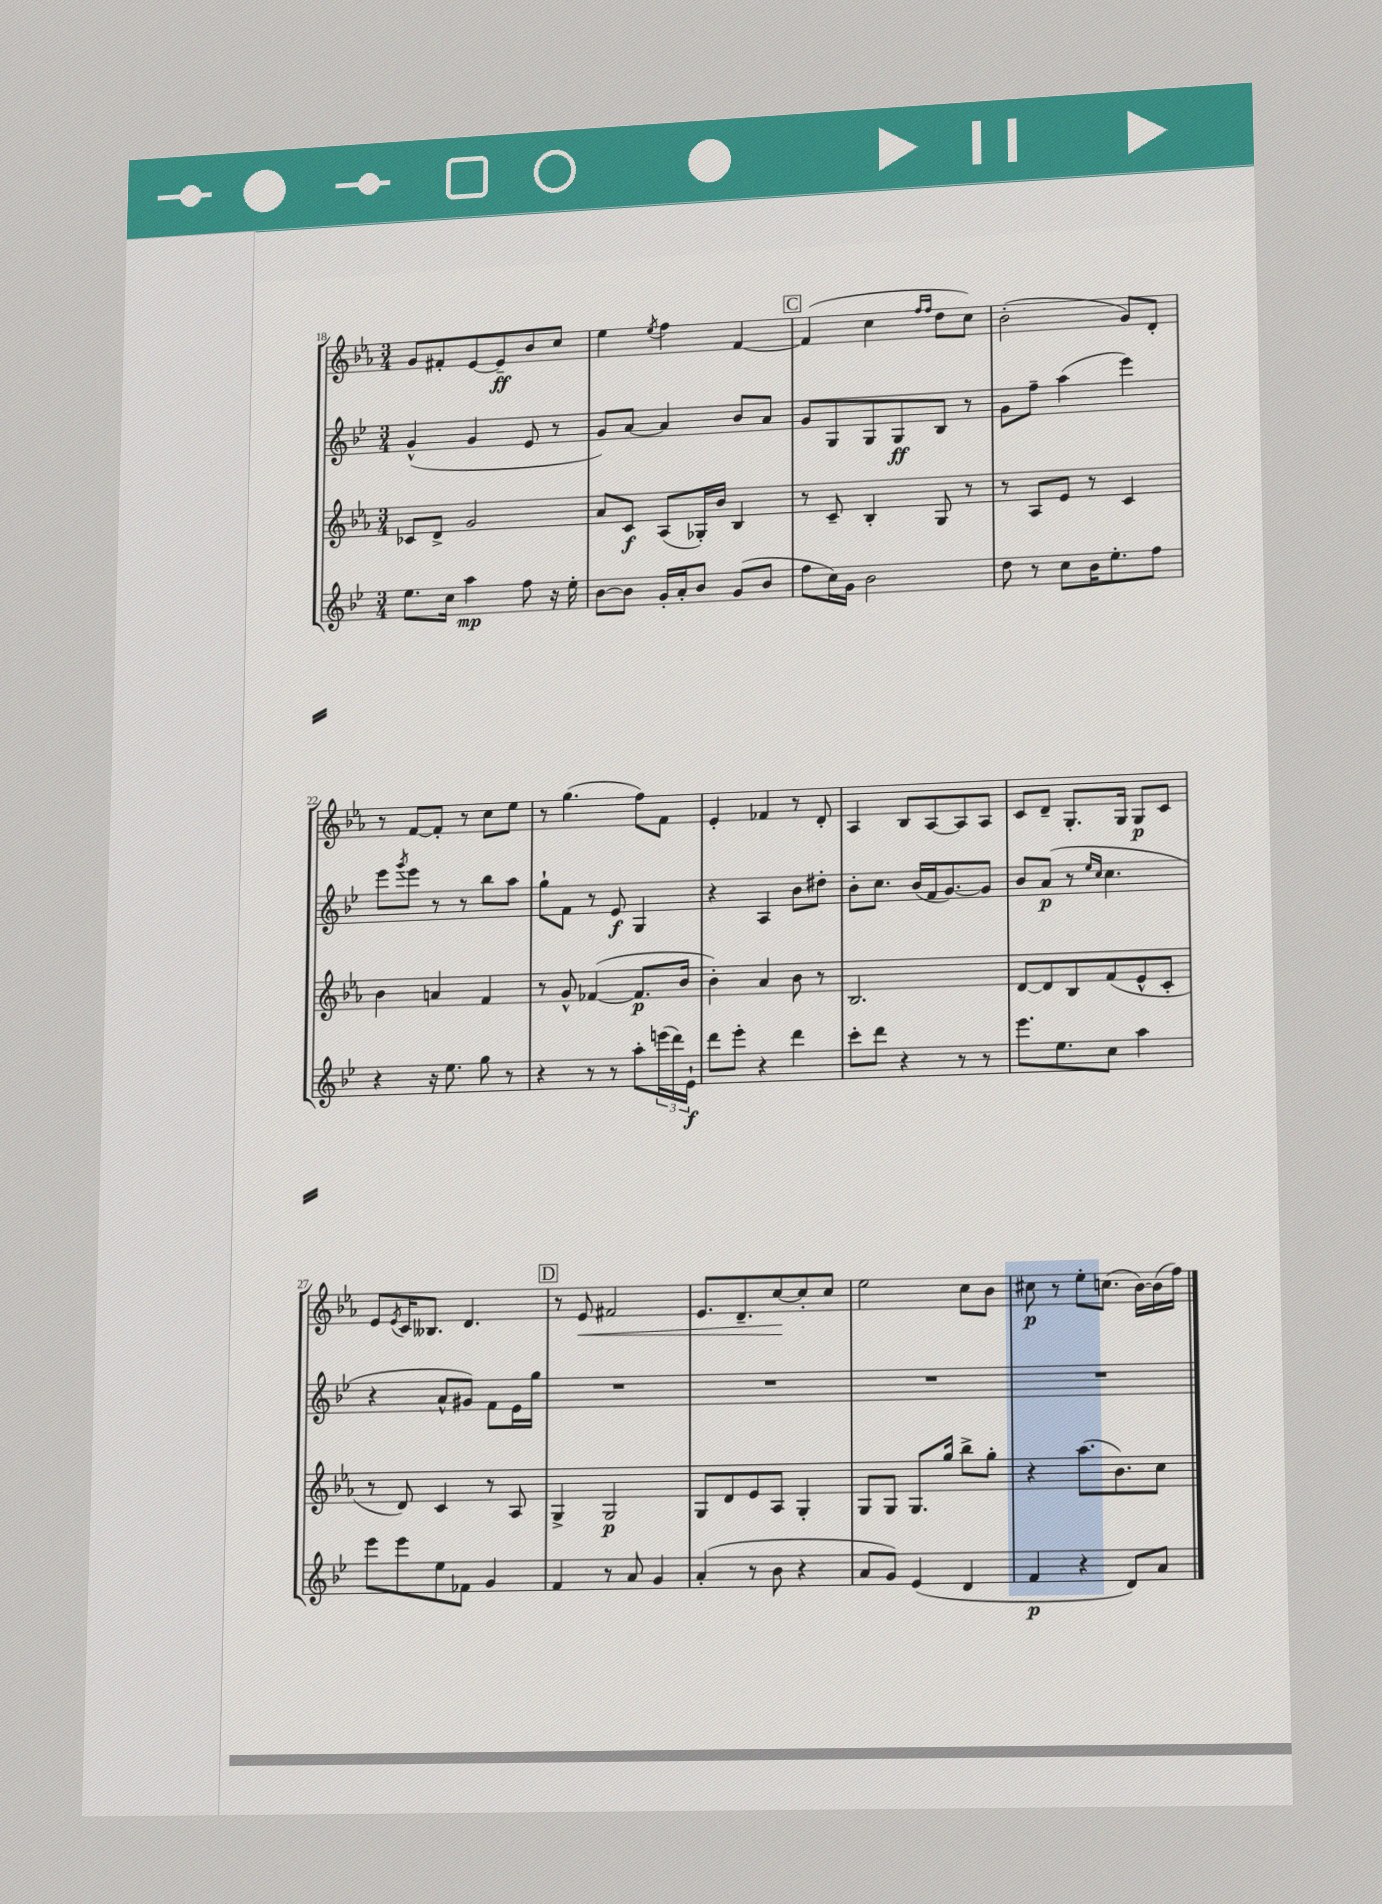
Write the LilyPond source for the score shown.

<<
\new StaffGroup <<
\new Staff = "s0" {
    \clef treble \key ees \major \numericTimeSignature \time 3/4
    g'8 fis'8-. ees'8~ ees'8--\ff bes'8 c''8 |
    ees''4 \acciaccatura { ees''8 } f''4 f'4~ |
    \mark \markup { \box "C" } f'4( c''4 \grace { f''16 f''16 } d''8 c''8) |
    bes'2-.( g'8) d'8-. |
    r8 f'8~ f'8-. r8 c''8 ees''8 |
    r8 g''4.( f''8) f'8 |
    ees'4-. fes'4 r8 d'8-. |
    aes4 bes8 aes8~ aes8 aes8 |
    c'8 d'8-- g8.-. g16 g8\p c'8 |
    ees'8 \acciaccatura { ees'8 } c'16 beses8. d'4. |
    \mark \markup { \box "D" } r8 ees'8\< fis'2 |
    ees'8. d'8.-- c''8~\! c''8-. c''8 |
    ees''2 c''8 bes'8 |
    cis''8\p r8 ees''8-. c''8.( bes'16~) bes'16( f''16) \bar "|." |
}
\new Staff = "s1" {
    \clef treble \key bes \major \numericTimeSignature \time 3/4
    g'4-^( g'4 ees'8 r8 |
    g'8) a'8~ a'4 bes'8 a'8 |
    \mark \markup { \box "C" } g'8 g8 g8 g8\ff bes8 r8 |
    g'8 f''8-- a''4( ees'''4) |
    ees'''8 \acciaccatura { g'''8 } ees'''8 r8 r8 bes''8 a''8 |
    g''8-! f'8 r8 ees'8\f g4 |
    r4 a4 bes'8 dis''8-. |
    bes'8-. c''8. bes'16( f'16 g'8.~) g'8 |
    bes'8 a'8\p( r8 \grace { ees''16 c''16 } c''4. |
    r4 a'8-^ gis'8) f'8 ees'16 g''16 |
    \mark \markup { \box "D" } R2. |
    R2. |
    R2. |
    R2. \bar "|." |
}
\new Staff = "s2" {
    \clef treble \key ees \major \numericTimeSignature \time 3/4
    ces'8 d'8-> g'2 |
    aes'8 c'8\f aes8( ges16-.) bes'16 bes4 |
    \mark \markup { \box "C" } r8 c'8-- bes4-. g8 r8 |
    r8 aes8 ees'8 r8 c'4 |
    bes'4 a'4 f'4 |
    r8 g'8-^ fes'4~( fes'8.\p bes'16 |
    bes'4-.) aes'4 bes'8 r8 |
    bes2. |
    d'8~ d'8 bes8 f'8( ees'8-^ c'8-. |
    r8 d'8) c'4 r8 aes8 |
    \mark \markup { \box "D" } g4-> g2\p |
    g8 d'8 ees'8 aes8 g4-. |
    g8 g8 g8. g''16 bes''8-> g''8-. |
    r4 aes''8.( bes'8.) c''8 \bar "|." |
}
\new Staff = "s3" {
    \clef treble \key bes \major \numericTimeSignature \time 3/4
    ees''8. c''16 a''4\mp f''8 r16 ees''16-. |
    bes'8~ bes'8 g'16-. a'16-. bes'8 g'8( bes'8 |
    \mark \markup { \box "C" } f''8 c''16) g'16 bes'2 |
    d''8 r8 c''8 bes'16 ees''8.-. f''8 |
    r4 r16 ees''8. g''8 r8 |
    r4 r8 r8 a''8-. \tuplet 3/2 { e'''16( d'''16) ees'16-!\f } |
    d'''8 ees'''8-. r4 d'''4 |
    c'''8-. d'''8 r4 r8 r8 |
    ees'''8. ees''8. c''8 a''4 |
    ees'''8 ees'''8 ees''8 fes'8 g'4 |
    \mark \markup { \box "D" } f'4 r8 a'8 g'4 |
    a'4-.( r8 bes'8 r4 |
    a'8 g'8) ees'4( d'4 |
    f'4\p r4 d'8) a'8 \bar "|." |
}
>>
>>
\layout { \context { \Score currentBarNumber = #18 } }
